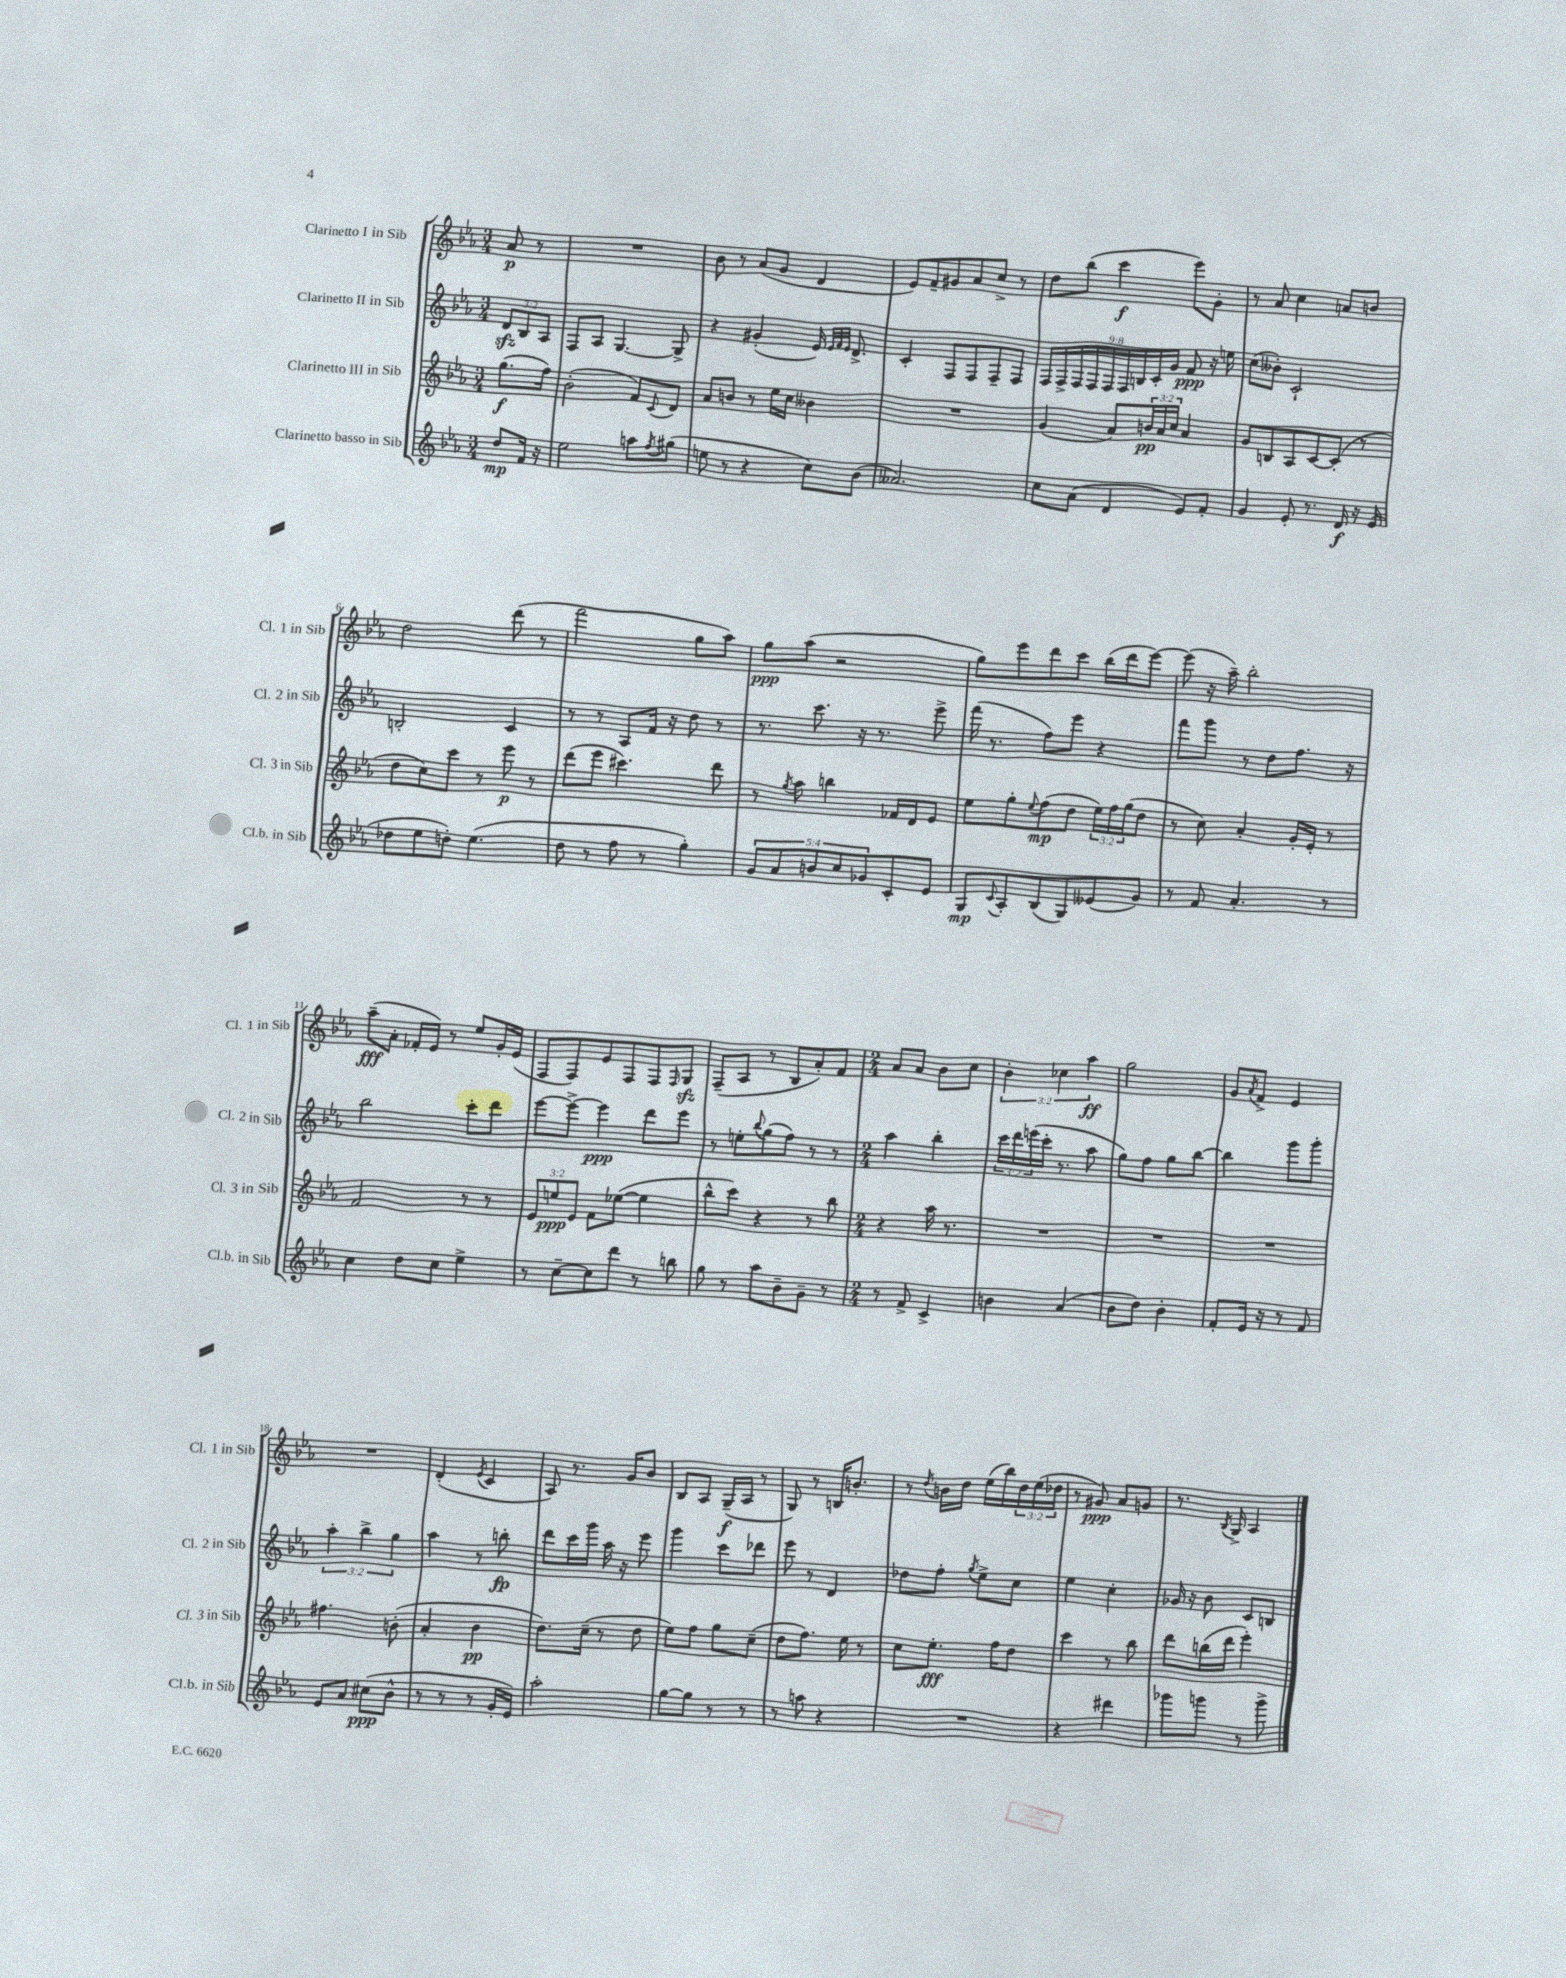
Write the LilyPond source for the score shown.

<<
\new StaffGroup <<
\new Staff = "s0" \with { instrumentName = "Clarinetto I in Sib" shortInstrumentName = "Cl. 1 in Sib" } {
    \clef treble \key ees \major \numericTimeSignature \time 3/4 \override Staff.TupletNumber.text = #tuplet-number::calc-fraction-text \partial 4
    aes'8\p r8 |
    R2. |
    bes'8 r8 aes'8( g'8 d'4 |
    ees'8) f'8-- gis'8 aes'8 c''8-> r8 |
    d''8 bes''8( c'''4\f ees'''8) g'8-. |
    r8 aes'8 c''4 a'8 b'8 |
    d''2 d'''8( r8 |
    f'''2 g''8 aes''8) |
    g''8\ppp aes''8( r2 |
    g''8) ees'''8 d'''8 c'''8 bes''16( d'''16 ees'''8~) |
    ees'''8( r16 aes''16--) bes''2-. |
    aes''8--\fff( aes'8-. fes'16-. ees'16) r8 ees''8 g'16-. ees'16( |
    f8 f8) ees'8 f8 f8 \grace { f16 } g8\sfz |
    f8--( aes8 r8 bes8 aes'8-.) f'8 |
    \numericTimeSignature \time 2/4 aes'8 aes'8 bes'8 c''8 |
    \tuplet 3/2 { bes'4-. ces''4 aes''4\ff } |
    g''2 |
    g'8 \acciaccatura { aes'8 } f'8-> ees'4 |
    R2 |
    d'4-.( \acciaccatura { ees'8 } c'4 |
    aes8) r8. g'16 bes'8 |
    bes8 aes8 g16--\f( aes16 r8 |
    g8) r8 b16 b'8.-. |
    r8 \acciaccatura { d''8 } b'16 d''16 ees''16( bes''16) \tuplet 3/2 { d''16 ees''16( des''16 } |
    r8 gis'8\ppp) aes'8 g'8 |
    r8. \acciaccatura { bes8 } g16-> aes4 \bar "|." |
}
\new Staff = "s1" \with { instrumentName = "Clarinetto II in Sib" shortInstrumentName = "Cl. 2 in Sib" } {
    \clef treble \key ees \major \numericTimeSignature \time 3/4 \override Staff.TupletNumber.text = #tuplet-number::calc-fraction-text \partial 4
    \tuplet 3/2 { d'8\sfz bes8 aes8 } |
    f8 aes8 g4.~ g8-> |
    r4 gis'4-.( ees'16) \grace { ees'32 f'32 ees'32 } d'8.-> |
    c'4-. f8 f8 f8-- f8 |
    \tuplet 9/8 { f16 f16-> f16 f16 f16 f16 b16 c'16-. g'16 } f'8\ppp r16 e''16 |
    c''8( beses'8-.) c'2-! |
    b2-. c'4 |
    r8 r8 aes8 f'16 r16 d''8 r8 |
    r8. c'''8. r16 r8. ees'''8-> |
    f'''16( r8. f''8) ees'''8 r4 |
    f'''8 g'''8 r8 d''8 f''8. r16 |
    bes''2 c'''8-. d'''8 |
    ees'''8~ ees'''8~-> ees'''4\ppp d'''8 ees'''8 |
    r8 e''8-. \appoggiatura { bes''8 } g''8( f''8) r8 r8 |
    \numericTimeSignature \time 2/4 aes''4 bes''4-. |
    \tuplet 3/2 { c'''16 d'''16 e'''16( } c'''16-. r8. aes''8 |
    g''8) f''8 g''8 bes''8~ |
    bes''4 g'''8 g'''8-. |
    \tuplet 3/2 { aes''4-. bes''4-> g''4 } |
    aes''4 r8 b''8-.\fp |
    d'''8 c'''16 g'''16 aes''16 r16 ees'''8 |
    g'''4 c'''8 des'''8 |
    ees'''8 r8 d'4 |
    des''8 f''8-. \acciaccatura { g''8 } ees''8-> c''8 |
    ees''4 c''4-. |
    ges'16 r16 bes'8 c'8 b8 \bar "|." |
}
\new Staff = "s2" \with { instrumentName = "Clarinetto III in Sib" shortInstrumentName = "Cl. 3 in Sib" } {
    \clef treble \key ees \major \numericTimeSignature \time 3/4 \override Staff.TupletNumber.text = #tuplet-number::calc-fraction-text \partial 4
    g''8.\f( f''16) |
    bes'2-.( f'8) \appoggiatura { c'8 } d'8 |
    aes'8 b'8 r8 ees''16 c''16 beses'4 |
    R2. |
    g'4( aes'8) \tuplet 3/2 { b'16\pp aes'16 c''16 } aes'4 |
    g'8 b8 aes8 c'8~ c'8-.( r8 |
    d''8 c''8) c'''8 r8 ees'''8\p r8 |
    d'''8( ees'''8 cis'''4.) d'''8 |
    r8 \acciaccatura { g''8 } aes''8 b''4 fes'16 d'16 ees'8 |
    ees''8 g''8-. \appoggiatura { ees''8 } f''8\mp( d''8 \tuplet 3/2 { ees''16) f''16 g''16( } d''8 |
    r8 c''8) aes'4-. g'16-. ees'16-. r8 |
    f'2 r8 r8 |
    \tuplet 3/2 { ees'8 e''8\ppp ees'8 } f'8 ees''8~( ees''4 |
    bes''8-^ c'''8) r4 r8 bes''8 |
    \numericTimeSignature \time 2/4 r4 aes''16 r8. |
    R2 |
    R2 |
    R2 |
    fis''4. b'8-.( |
    aes'4-. bes'4\pp |
    d''8.) c''16--( r8 d''8 |
    ees''8) f''8 g''8 c''8--( |
    d''8 f''8.) ees''16 r8 |
    c''8 ees''8.-.\fff f''16 d''8 |
    c'''4 r8 bes''8 |
    d'''8 b''16( d'''16 ees'''4-.) \bar "|." |
}
\new Staff = "s3" \with { instrumentName = "Clarinetto basso in Sib" shortInstrumentName = "Cl.b. in Sib" } {
    \clef treble \key ees \major \numericTimeSignature \time 3/4 \override Staff.TupletNumber.text = #tuplet-number::calc-fraction-text \partial 4
    d''8\mp f'16 r16 |
    ees''2 a''8 \acciaccatura { f''8 } gis''8( |
    e''8 r8 r4 c''8) bes'8( |
    aeses'2.) |
    c''8 aes'8( d'4 ees'8) f'8-. |
    g'4 ees'8-. r8. d'16\f r16 ees'16( |
    des''8 ees''8 d''8-.) ees''4.( |
    d''8 r8 f''8 r8 g''4-.) |
    \tuplet 5/4 { g'8 aes'8 b'8 c''8 ges'8 } c'8-. ees'8 |
    g8\mp \appoggiatura { c'8 } aes8-. bes8( g8) eeses'8( g'8) |
    r8 f'8 aes'4.-. r8 |
    c''4 d''8 c''8 ees''4-> |
    r8 c''8~-- c''8 d'''8 r8 b''8 |
    g''8 r8 aes''8 bes'8-- g'8-- r8 |
    \numericTimeSignature \time 2/4 r8 f'8-> c'4-> |
    b'4 aes'4( |
    bes'8 d''8) bes'4-. |
    f'8-. ees'16 r16 r8 f'8 |
    ees'8 aes'8 cis''8\ppp( bes'8-^ |
    r8 r8 r8 g'16-. ees'16) |
    aes''2-. |
    g''8~ g''8 r8 r8 |
    r8 a''8 r4 |
    R2 |
    r4 dis'''4 |
    ges'''8 g'''8 r8 g'''8-> \bar "|." |
}
>>
>>
